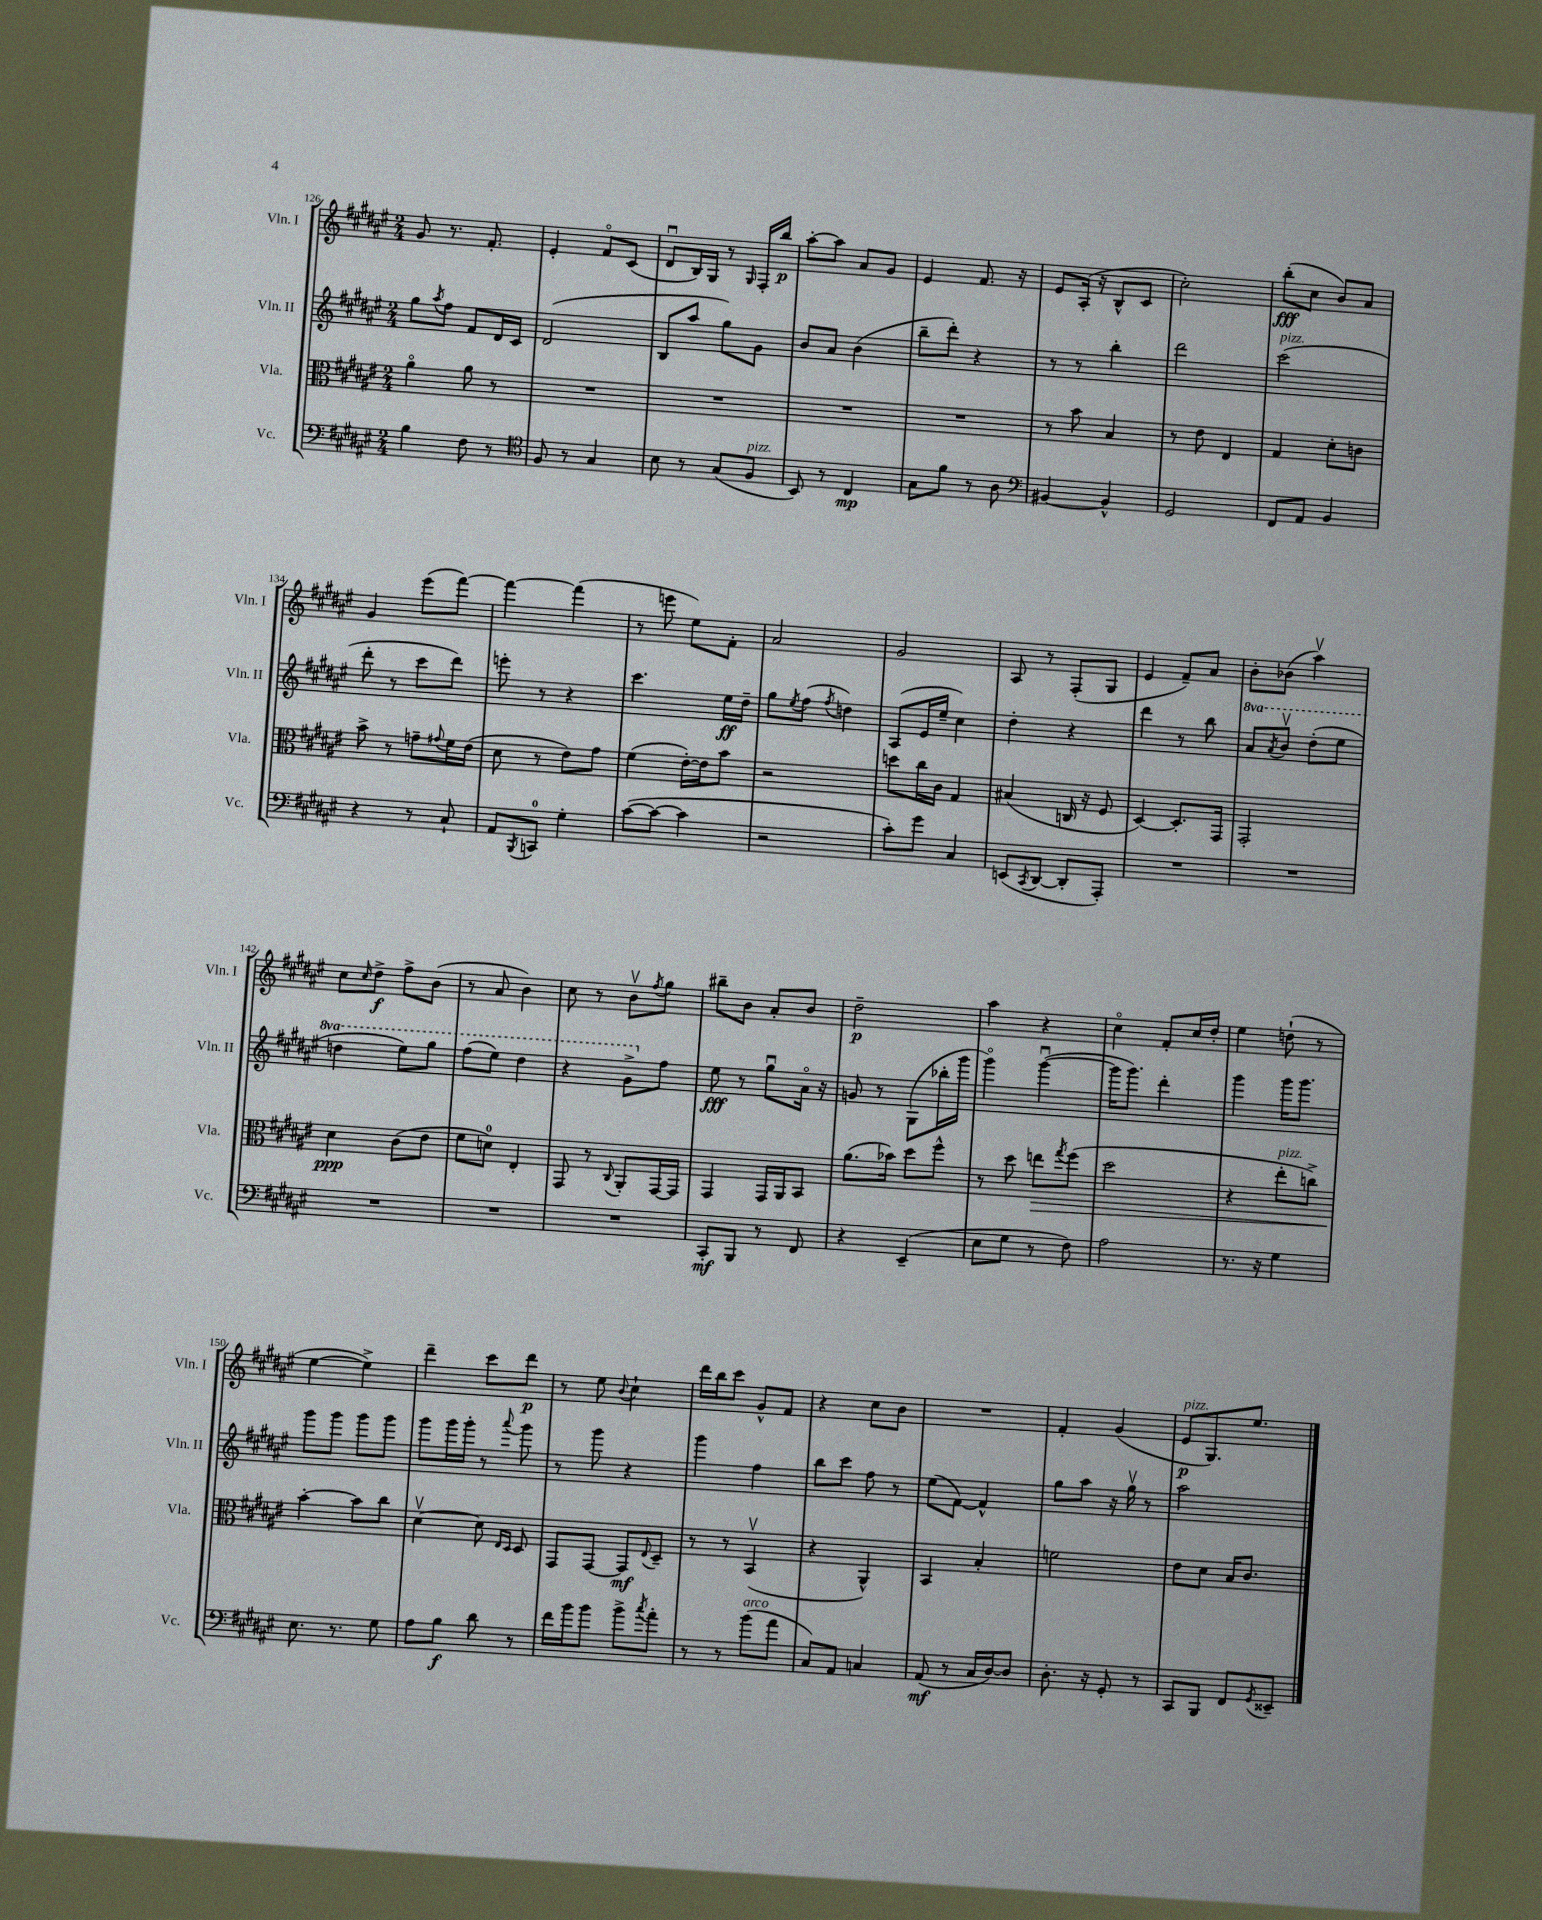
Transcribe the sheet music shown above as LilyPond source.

<<
\new StaffGroup <<
\new Staff = "s0" \with { instrumentName = "Vln. I" shortInstrumentName = "Vln. I" } {
    \clef treble \key fis \major \numericTimeSignature \time 2/4
    gis'8 r8. fis'8.-. |
    eis'4-. fis'8\flageolet cis'8( |
    dis'8\downbow b16) gis16 r8 \grace { gis16 } fis16-. b''16\p |
    ais''8~-. ais''8 ais'8 gis'8 |
    eis'4 fis'8. r16 |
    eis'8 ais16-.( r16 b8-^ cis'8 |
    cis''2-.) |
    b''8-.\fff( cis''8 b'8) ais'8 |
    gis'4 eis'''8( fis'''8~) |
    fis'''4~ fis'''4( |
    r8 e'''8 eis''8) fis'8-. |
    ais'2 |
    gis'2 |
    ais8 r8 fis8-.( gis8 |
    eis'4 fis'8--) ais'8 |
    b'8-. bes'8( ais''4\upbow) |
    cis''8 \grace { cis''16 } dis''8->\f fis''8-> b'8( |
    r8 ais'8 b'4) |
    cis''8 r8 b'8\upbow \acciaccatura { fis''8 } gis''8 |
    bis''8-- b'8 ais'8-. b'8 |
    dis''2--\p |
    ais''4 r4 |
    cis''4\flageolet fis'8-. cis''16 dis''16-. |
    eis''4 d''8-!( r8 |
    eis''4~ eis''4->) |
    dis'''4-- cis'''8 dis'''8\p |
    r8 eis''8 \appoggiatura { b'8 } cis''4-! |
    dis'''16 b''16 cis'''8 gis'8-^ fis'8 |
    r4 cis''8 b'8 |
    R2 |
    fis'4-. gis'4( |
    eis'8\p^\markup { \italic "pizz." } gis8.) eis''8. \bar "|." |
}
\new Staff = "s1" \with { instrumentName = "Vln. II" shortInstrumentName = "Vln. II" } {
    \clef treble \key fis \major \numericTimeSignature \time 2/4 \set Staff.ottavationMarkups = #ottavation-simple-ordinals
    gis''8 \acciaccatura { ais''8 } fis''8 fis'8 dis'16 cis'16 |
    dis'2( |
    b8 ais''8 gis''8) gis'8 |
    b'8 ais'8 b'4( |
    b''8-- dis'''8-.) r4 |
    r8 r8 b''4-. |
    dis'''2 |
    cis'''2^\markup { \italic "pizz." }( |
    dis'''8-. r8 cis'''8 dis'''8) |
    e'''8-. r8 r4 |
    cis'''4. eis''16\ff dis''16-- |
    gis''8 \acciaccatura { eis''8 } fis''8( \acciaccatura { fis''8 } d''4) |
    ais8( eis'16 eis''16-- cis''4) |
    dis''4-. r4 |
    dis'''4 r8 b''8 |
    \ottava #1 ais''8 \acciaccatura { ais''8 } b''8\upbow dis'''8-.( eis'''8 |
    d'''4 eis'''8) gis'''8 |
    fis'''8( eis'''8) dis'''4 |
    r4 gis''8-> \ottava #0 fis''8 |
    eis''8\fff r8 gis''8\downbow ais'16\flageolet r16 |
    g'8 r8 gis8( bes''16-. gis'''16 |
    gis'''4\flageolet) gis'''4~\downbow( |
    gis'''16 gis'''8.) dis'''4-. |
    gis'''4 gis'''16 gis'''8. |
    gis'''8 gis'''8 gis'''8 gis'''8 |
    gis'''8 gis'''16 gis'''16-. r8 \appoggiatura { ais'''8 } gis'''8 |
    r8 gis'''8 r4 |
    gis'''4 fis''4 |
    b''8 cis'''8 fis''8 r8 |
    eis''8( fis'8~) fis'4-^ |
    gis''8 ais''8 r16 gis''16\upbow r8 |
    ais''2 \bar "|." |
}
\new Staff = "s2" \with { instrumentName = "Vla." shortInstrumentName = "Vla." } {
    \clef alto \key fis \major \numericTimeSignature \time 2/4
    ais'4\flageolet ais'8 r8 |
    R2 |
    R2 |
    R2 |
    R2 |
    r8 b'8 b4 |
    r8 eis'8 eis4 |
    gis4 dis'8-. c'8 |
    b'8-> r8 g'8-- \appoggiatura { gis'8 } fis'16 eis'16( |
    dis'8 r8 eis'8) gis'8 |
    fis'4( eis'16~-.) eis'16 b'8 |
    r2 |
    d''8 cis''16 cis'16 gis4 |
    bis4( c16 r16 fis8 |
    dis4~) dis8.-. gis,16 |
    gis,2-. |
    dis'4\ppp cis'8( eis'8 |
    fis'8 d'8-0) eis4-. |
    gis,8 r8 \appoggiatura { cis8 } ais,8-. gis,16~ gis,16 |
    gis,4 gis,16 ais,16 b,8 |
    ais'8.( bes'16) dis''8 fis''8-^ |
    r8 dis''8 e''8\> \acciaccatura { gis''8 } fis''8( |
    dis''2 |
    r4 eis''8-.^\markup { \italic "pizz." } c''8->) |
    b'4~-.\! b'8 cis''8 |
    dis'4~\upbow dis'8 \grace { eis16 dis16 } dis8 |
    gis,8 gis,8~ gis,8\mf \appoggiatura { eis8 } dis8-- |
    r8 r8 b,4\upbow( |
    r4 ais,4-^) |
    b,4 b4-. |
    f'2 |
    eis'8 dis'8 b16 cis'8. \bar "|." |
}
\new Staff = "s3" \with { instrumentName = "Vc." shortInstrumentName = "Vc." } {
    \clef bass \key fis \major \numericTimeSignature \time 2/4
    b4 fis8 r8 |
    \clef tenor fis8 r8 gis4 |
    b8 r8 gis8( fis8^\markup { \italic "pizz." } |
    b,8) r8 cis4\mp |
    gis8 fis'8 r8 ais8 |
    \clef bass bis,4~ bis,4-^ |
    gis,2 |
    fis,8 ais,8 b,4 |
    r4 r8 cis8-! |
    ais,8 \acciaccatura { b,,8 } c,8-0 gis4-. |
    cis'8~( cis'8~ cis'4 |
    r2 |
    cis'8-.) gis'8 cis4 |
    e,8( \acciaccatura { cis,8 } dis,8~ dis,8-. ais,,8-.) |
    R2 |
    R2 |
    R2 |
    R2 |
    R2 |
    cis,8-.\mf b,,8 r8 fis,8 |
    r4 eis,4--( |
    eis8 gis8 r8 fis8) |
    ais2 |
    r8. r16 gis4 |
    eis8. r8. gis8 |
    ais8 b8\f dis'8 r8 |
    fis'16 b'16 b'8 b'8-> \acciaccatura { cis''8 } ais'8-. |
    r8 r8 b'8^\markup { \italic "arco" }( ais'8 |
    cis8) ais,8 c4 |
    ais,8\mf( r8 cis16 dis16~) dis8 |
    dis8.-. r16 gis,8-. r8 |
    cis,8 b,,8 fis,8 \acciaccatura { gis,8 } eisis,8-- \bar "|." |
}
>>
>>
\layout { \context { \Score currentBarNumber = #126 } }
